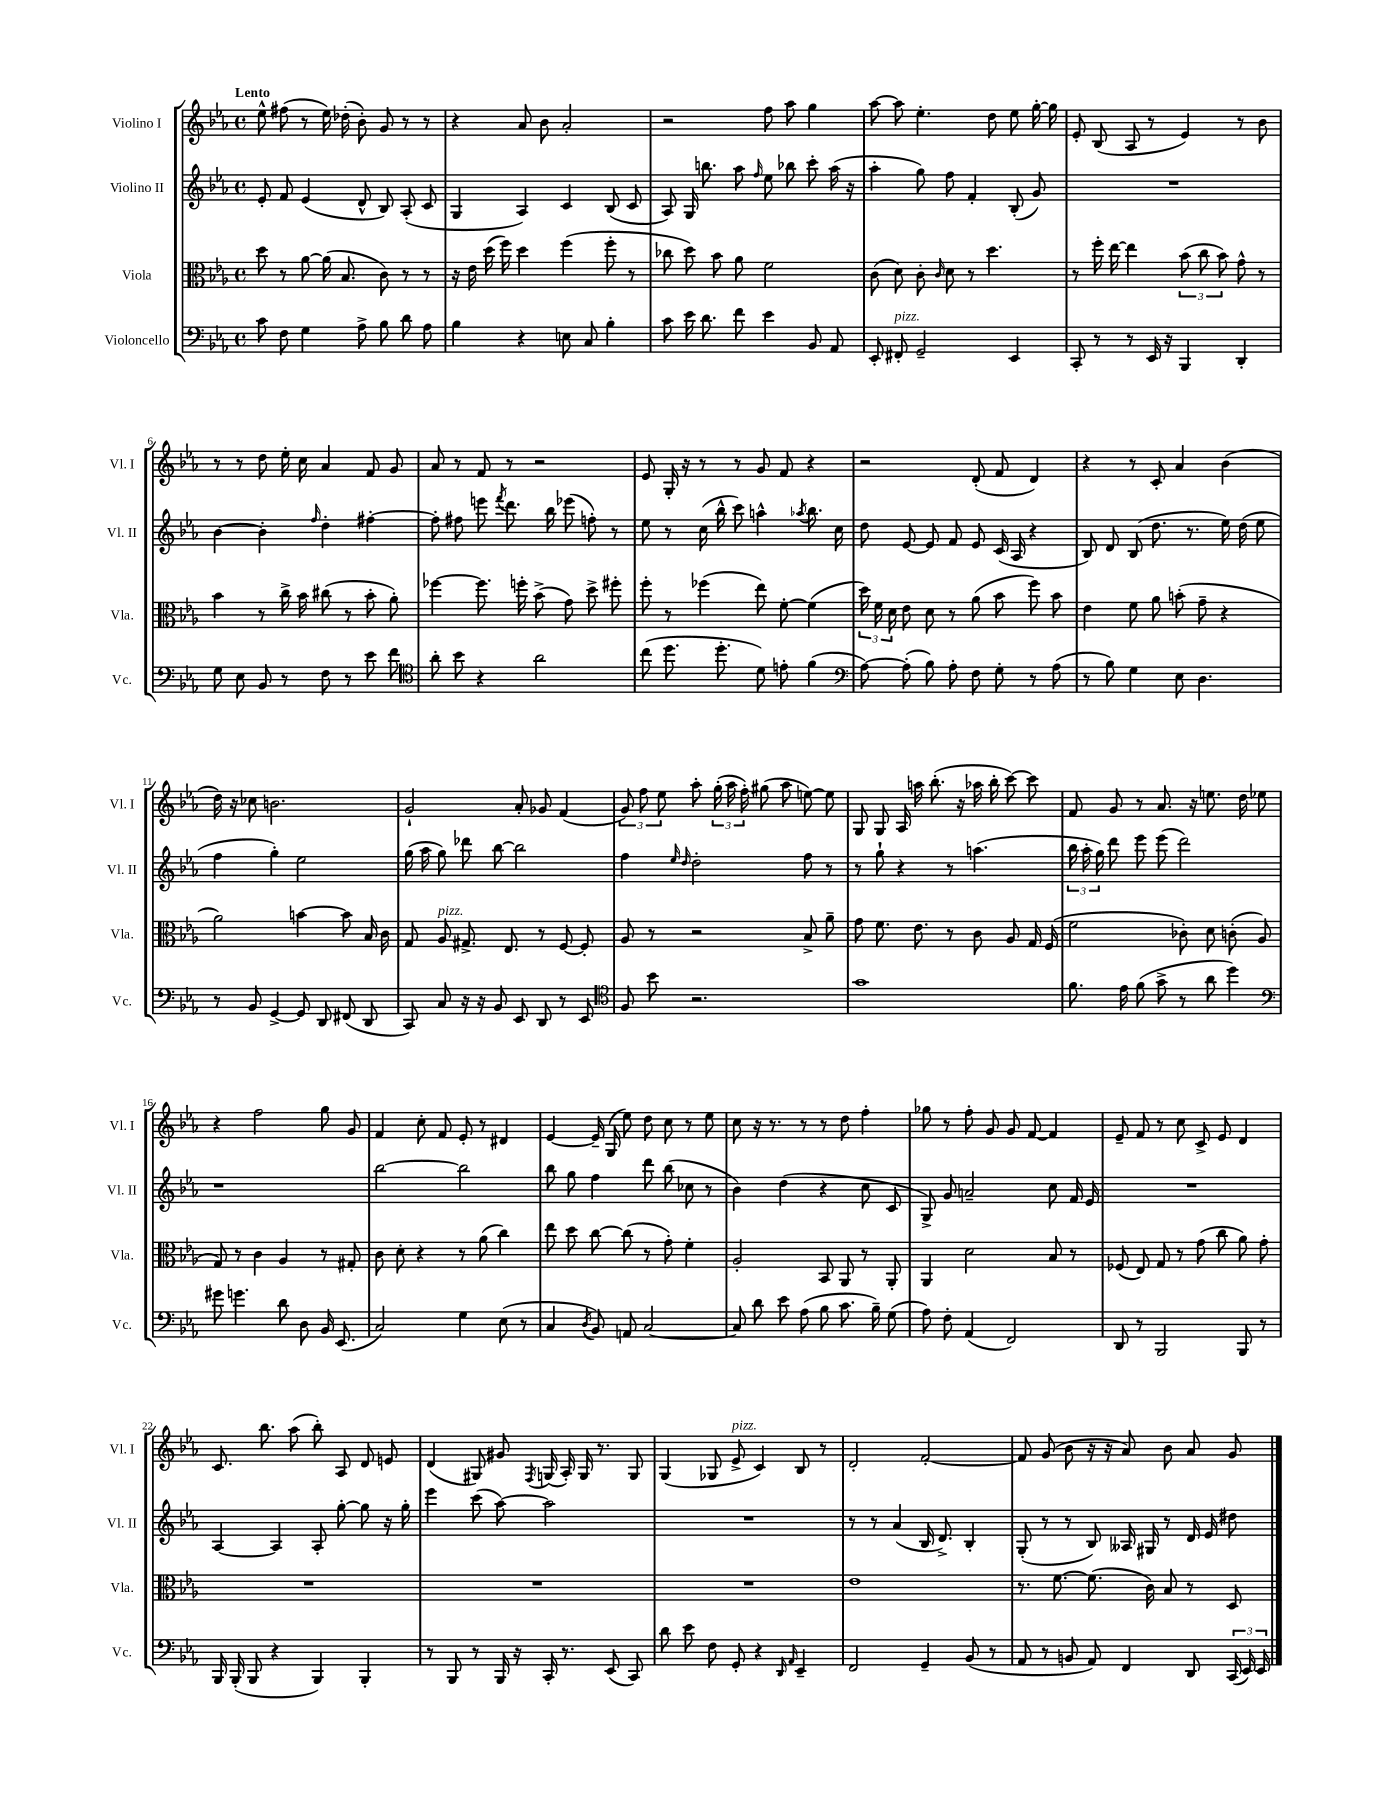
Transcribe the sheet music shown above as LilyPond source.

<<
\new StaffGroup <<
\new Staff = "s0" \with { instrumentName = "Violino I" shortInstrumentName = "Vl. I" } {
    \clef treble \key ees \major \defaultTimeSignature \time 4/4 \tempo "Lento"
    \autoBeamOff ees''8-^ fis''8( r8 ees''16) des''16-.( bes'8-.) g'8 r8 r8 |
    r4 aes'8 bes'8 aes'2-. |
    r2 f''8 aes''8 g''4 |
    aes''8~ aes''8 ees''4.-. d''8 ees''8 g''16~-. g''16 |
    ees'8-. bes8( aes8 r8 ees'4) r8 bes'8 |
    r8 r8 d''8 ees''16-. c''16 aes'4 f'8 g'8 |
    aes'8 r8 f'8 r8 r2 |
    ees'8 g16-. r16 r8 r8 g'8 f'8 r4 |
    r2 d'8-.( f'8 d'4) |
    r4 r8 c'8-. aes'4 bes'4( |
    d''16) r16 ces''8 b'2. |
    g'2-! aes'8-. ges'8 f'4( |
    \tuplet 3/2 { g'8) f''8 ees''8 } aes''8-. \tuplet 3/2 { g''16-.( aes''16 f''16-.) } gis''8( aes''8 e''8~) e''8 |
    g8 g8 aes16 a''16 bes''8.-.( r16 aes''16 bes''16-. c'''8~) c'''8 |
    f'8 g'8 r8 aes'8. r16 e''8. d''16 ees''8 |
    r4 f''2 g''8 g'8 |
    f'4 c''8-. f'8 ees'8-. r8 dis'4 |
    ees'4~ ees'16-- g16( ees''8) d''8 c''8 r8 ees''8 |
    c''8 r16 r8. r8 r8 d''8 f''4-. |
    ges''8 r8 f''8-. g'8 g'8 f'8~ f'4 |
    ees'8-- f'8 r8 c''8 c'8-> ees'8 d'4 |
    c'8. bes''8. aes''8( bes''8-.) aes8 d'8 e'8 |
    d'4( gis8) gis'8 \acciaccatura { f8 } g16( aes16-.) g16 r8. g8 |
    g4( ges8 ees'8->^\markup { \italic "pizz." } c'4) bes8 r8 |
    d'2-. f'2~-. |
    f'8 g'8( bes'8 r16 r16 aes'8) bes'8 aes'8 g'8 \bar "|." |
}
\new Staff = "s1" \with { instrumentName = "Violino II" shortInstrumentName = "Vl. II" } {
    \clef treble \key ees \major \defaultTimeSignature \time 4/4
    \autoBeamOff ees'8-. f'8 ees'4( d'8-^ bes8) aes8-.( c'8 |
    g4 aes4) c'4 bes8( c'8 |
    aes8) g16 b''8. aes''8 \grace { f''16 } ees''8 bes''8 c'''8-. aes''16( r16 |
    aes''4-. g''8) f''8 f'4-. bes8-.( g'8) |
    R1 |
    bes'4~ bes'4-. \grace { f''16 } d''4-. fis''4~-. |
    fis''8-. fis''8 e'''8 \acciaccatura { f'''8 } d'''8. bes''16 ees'''8( f''8-.) r8 |
    ees''8 r8 c''16( bes''16-^ c'''8) a''4-^ \acciaccatura { aes''8 } bes''8. c''16 |
    d''8 ees'8~ ees'8 f'8 ees'8 c'16( aes16 r4 |
    bes8) d'8 bes8( d''8. r8. ees''16) d''16( ees''8 |
    f''4 g''4-.) ees''2 |
    g''16( aes''16 g''8) des'''8 bes''8~ bes''2 |
    f''4 \grace { ees''16 d''16 } d''2-. f''8 r8 |
    r8 g''8-! r4 r8 a''4.( |
    \tuplet 3/2 { bes''16 aes''16-. g''16) } d'''8 ees'''8 ees'''8( d'''2) |
    r1 |
    bes''2~ bes''2 |
    bes''8 g''8 f''4 d'''8 bes''8( ces''8 r8 |
    bes'4) d''4( r4 c''8 c'8 |
    g8->) g'8 a'2-- c''8 f'16 ees'16 |
    R1 |
    aes4~ aes4 aes8-. g''8~-. g''8 r16 g''16-. |
    ees'''4 c'''8( aes''8~) aes''2 |
    R1 |
    r8 r8 aes'4( bes16 d'8.->) bes4-. |
    g8-.( r8 r8 bes8) aeses16 gis16 r8 d'16 ees'16 dis''8 \bar "|." |
}
\new Staff = "s2" \with { instrumentName = "Viola" shortInstrumentName = "Vla." } {
    \clef alto \key ees \major \defaultTimeSignature \time 4/4
    \autoBeamOff d''8 r8 aes'8~ aes'16( bes8. c'8) r8 r8 |
    r16 ees'16 d''16( f''16) d''4 f''4( f''8-. r8 |
    ces''8 d''8) bes'8 aes'8 f'2 |
    c'8( d'8) c'8-. \grace { c'16 } d'8 r8 d''4. |
    r8 f''16-. ees''16~ ees''4 \tuplet 3/2 { bes'8( c''8 bes'8) } g'8-^ r8 |
    bes'4 r8 c''16-> bes'16 cis''8( r8 bes'8-. aes'8-.) |
    fes''4~ fes''8. f''16-. bes'8->( g'8) d''8-> fis''8-. |
    f''8-. r8 fes''4( ees''8) f'8~-. f'4( |
    \tuplet 3/2 { d''16) f'16 d'16 } ees'8 d'8 r8 aes'8( bes'8 f''8) bes'8 |
    ees'4 f'8 aes'8 b'8-.( g'8-- r4 |
    aes'2) b'4~ b'8 bes16 c'16 |
    g8 aes8^\markup { \italic "pizz." } gis8.-> ees8. r8 f8~ f8-. |
    aes8 r8 r2 bes8-> aes'8-- |
    g'8 f'8. ees'8. r8 c'8 aes8 g16 f16( |
    f'2 ces'8-.) d'8 c'8-.( aes8 |
    g8) r8 c'4 aes4 r8 gis8-. |
    c'8 d'8-. r4 r8 aes'8( c''4) |
    ees''8 d''8 c''8~ c''8( r8 g'8-.) f'4-. |
    aes2-. bes,8 aes,8 r8 aes,8-. |
    aes,4 d'2 bes8 r8 |
    fes8( ees8) g8 r8 g'8( c''8 aes'8) g'8-. |
    R1 |
    R1 |
    R1 |
    ees'1 |
    r8. f'8.~ f'8.( c'16) bes8 r8 d8 \bar "|." |
}
\new Staff = "s3" \with { instrumentName = "Violoncello" shortInstrumentName = "Vc." } {
    \clef bass \key ees \major \defaultTimeSignature \time 4/4
    \autoBeamOff c'8 f8 g4 aes8-> bes8 d'8 aes8 |
    bes4 r4 e8 c8 bes4-. |
    c'8 ees'16 d'8. f'8 ees'4 bes,8 aes,8 |
    ees,8-. fis,8-.^\markup { \italic "pizz." } g,2-- ees,4 |
    c,8-. r8 r8 ees,16 r16 bes,,4 d,4-. |
    g8 ees8 bes,8 r8 f8 r8 ees'8 f'8 |
    \clef tenor aes'8-. bes'8 r4 aes'2 |
    c''8( d''8. d''8.-. d'8) e'8-. f'4( |
    \clef bass aes8~) aes8-.( bes8) aes8-. f8 g8-. r8 aes8( |
    r8 bes8) g4 ees8 d4. |
    r8 bes,8 g,4~-> g,8 d,8 fis,8( d,8 |
    c,8) c8 r16 r16 bes,8 ees,8 d,8 r8 ees,8 |
    \clef tenor f8 bes'8 r2. |
    g'1 |
    f'8. ees'16 f'8( g'8-> r8 aes'8 d''4) |
    \clef bass gis'8 g'4. d'8 d8 bes,16 ees,8.( |
    c2) g4 ees8( r8 |
    c4 \acciaccatura { d8 } bes,8) a,8 c2~ |
    c8 d'8 ees'8 aes8( bes8 c'8. bes16--) g8( |
    aes8) f8-. aes,4( f,2) |
    d,8 r8 bes,,2 bes,,8 r8 |
    bes,,16 bes,,16-.( bes,,8 r4 bes,,4) bes,,4-. |
    r8 bes,,8 r8 bes,,16 r16 c,16-. r8. ees,8( c,8) |
    d'8 ees'8 f8 g,8-. r4 \grace { d,16 aes,16 } ees,4-- |
    f,2 g,4-- bes,8( r8 |
    aes,8 r8 b,8 aes,8) f,4 d,8 \tuplet 3/2 { c,16( ees,16) ees,16 } \bar "|." |
}
>>
>>
